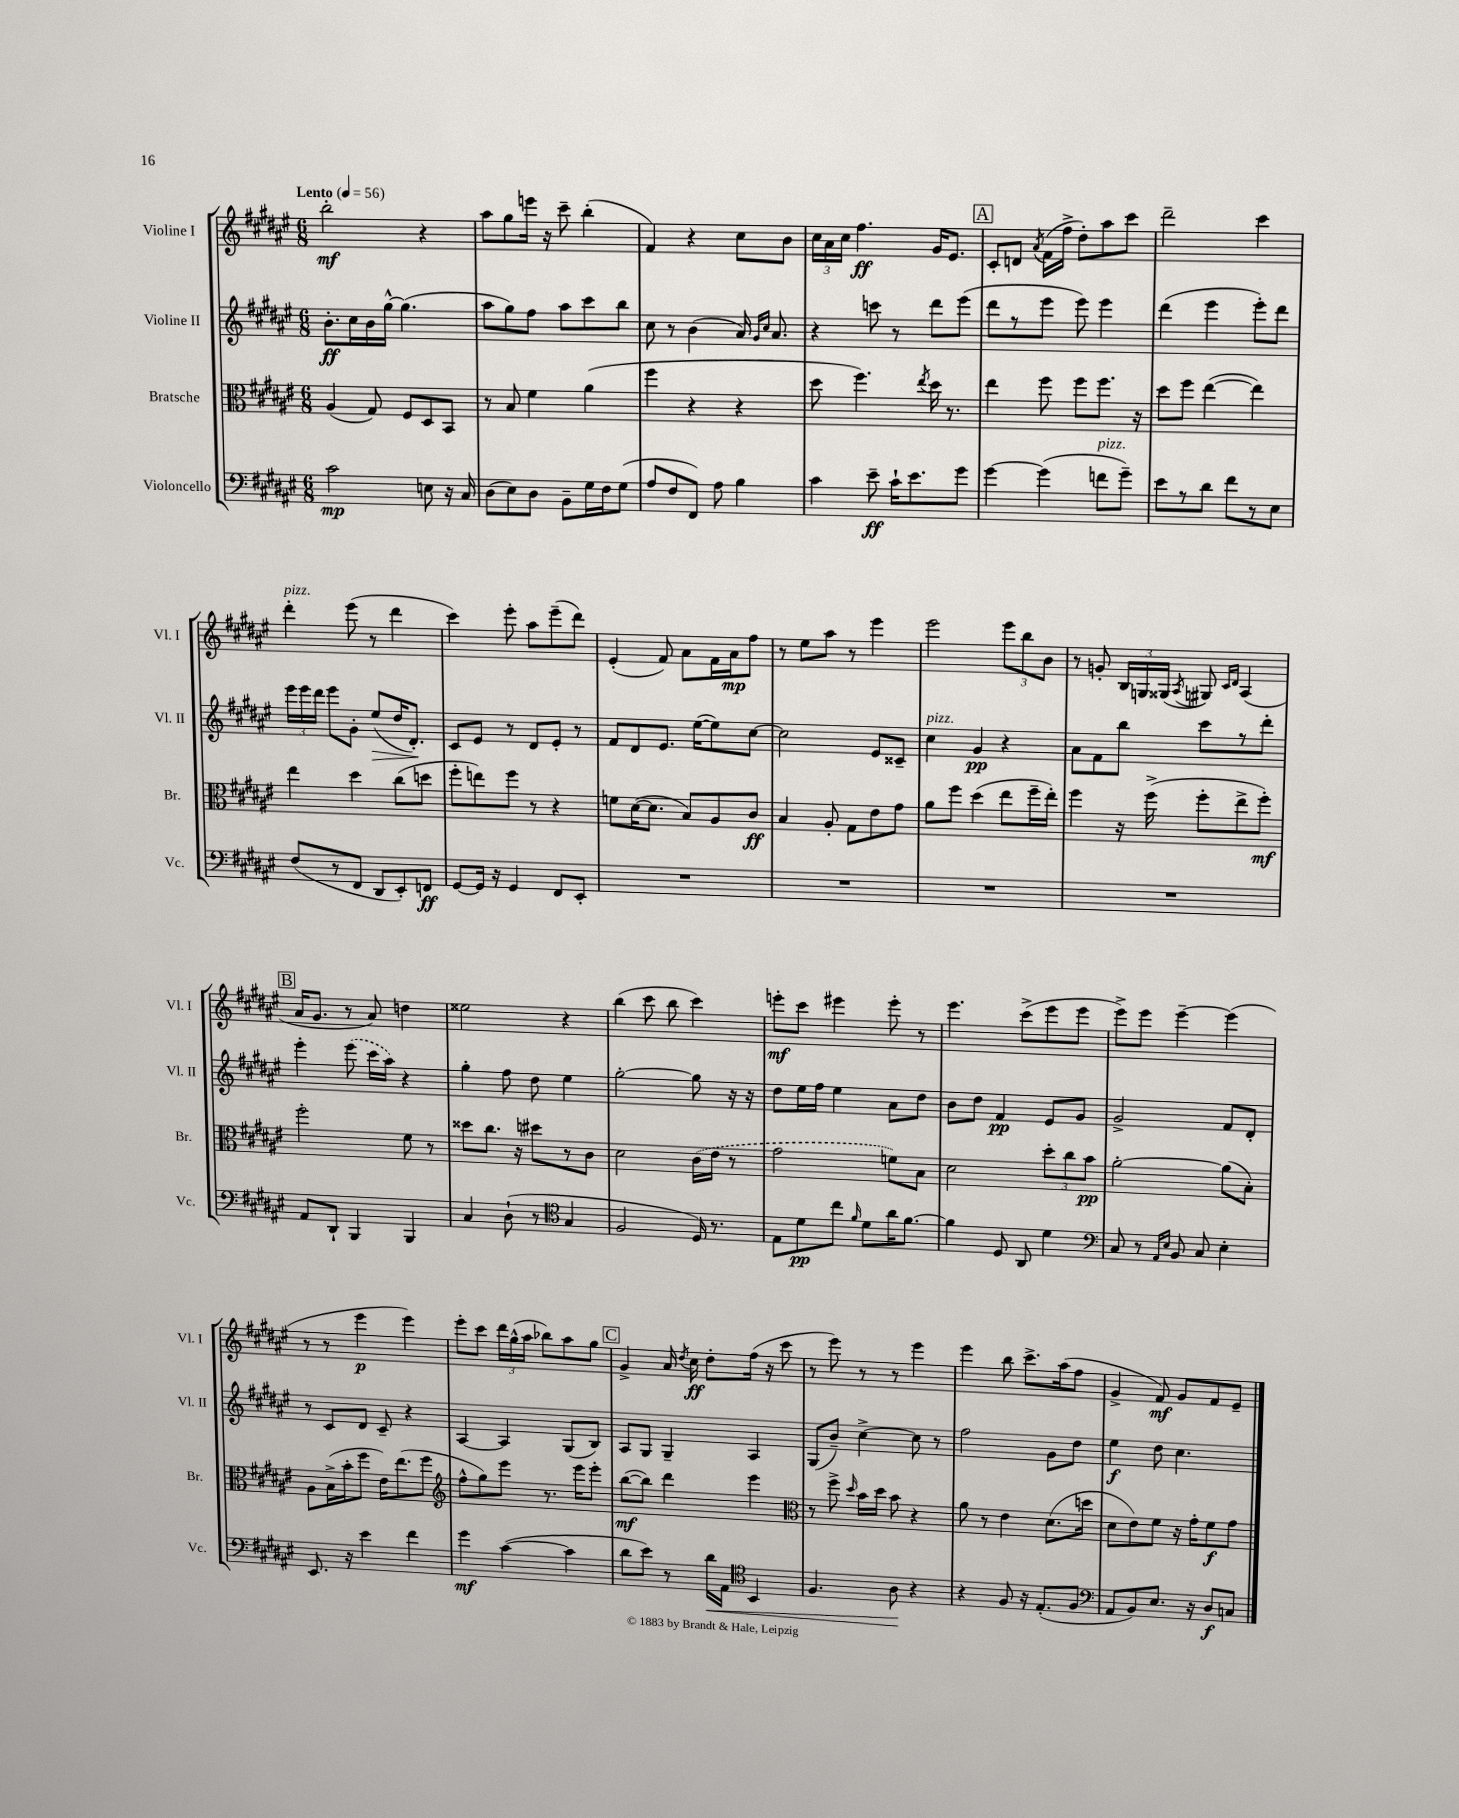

**kern	**kern	**kern	**kern
*staff4	*staff3	*staff2	*staff1
*clefF4	*clefC3	*clefG2	*clefG2
*k[f#c#g#d#a#e#]	*k[f#c#g#d#a#e#]	*k[f#c#g#d#a#e#]	*k[f#c#g#d#a#e#]
*M6/8	*M6/8	*M6/8	*M6/8
*MM56	*MM56	*MM56	*MM56
2c#	(4A#	8.b'	2bb'
.	.	16cc#	.
.	8G#)	16b	.
.	.	[16gg#^^	.
.	8F#	(4.gg#]	.
8E	8D#	.	4r
16r	8BB	.	.
16C#	.	.	.
=	=	=	=
(8D#	8r	8aa#	8aa#
8E#)	8B	8gg#)	8gg#
8D#	4f#	8ff#	16eee
.	.	.	16r
8BB~	.	8aa#	8ccc#~
16G#	(4a#	8ccc#	(4bb'
16F#	.	.	.
(8G#	.	8bb	.
=	=	=	=
8A#	4ff#	8cc#	4f#)
8F#	.	8r	.
8FF#)	4r	(4b	4r
8A#	.	.	.
4B	4r	16a#)	8cc#
.	.	16qqg#	.
.	.	16qqcc#	.
.	.	8.a#	.
.	.	.	8b
=	=	=	=
4c#	8dd#	4r	24cc#
.	.	.	24a#
.	.	.	24cc#
.	4.ff#)	.	4.ff#
8e#~	.	8ccc	.
16c#`	.	8r	.
8.e#	.	.	.
.	8qee#	.	.
.	16dd#	8ddd#	16g#
.	8.r	.	8.e#
8g#	.	(8eee#	.
=	=	=	=
[4g#	4ee#	8ddd#	8c#'
.	.	8r	8d
.	.	.	8qa#
(4g#]	8ff#	8eee#	(16f#
.	.	.	16ff#^
.	8ff#	8eee#)	8dd#')
8f	8.ff#	4eee#	8aa#
8g#~)	.	.	8ccc#
.	16r	.	.
=	=	=	=
8e#	8dd#	(4ddd#	2ddd#~
8r	8ff#	.	.
8d#	([4ee#	4eee#	.
8f#	.	.	.
8r	4ee#])	8eee#')	4ccc#
8E#	.	8ddd#	.
=	=	=	=
(8F#	4ee#	24eee#	4ddd#'
.	.	24eee#	.
.	.	24ddd#	.
8r	.	8eee#	.
8FF#	4dd#	8g#'	(8eee#
8DD#	.	(8ee#	8r
8EE#')	(8cc#	16dd#	4ddd#
.	.	8.d#')	.
8FF	8dd	.	.
=	=	=	=
[8GG#	8ff#'	8c#	4ccc#)
16GG#]	8ee)	8e#	.
16r	.	.	.
4GG#	8ff#	8r	8eee#'
.	8r	8d#	8aa#
8FF#	4r	8e#'	(8eee#~
8EE#'	.	8r	8ddd#)
=	=	=	=
2.r	8f	8f#	(4e#'
.	([16d#	8d#	.
.	8.d#]	.	.
.	.	8.e#	8f#)
.	8B)	.	8a#
.	.	([16ee#	.
.	8A#	8ee#])	16f#
.	.	.	16a#
.	8c#	[8cc#	8ff#
=	=	=	=
2.r	4B	2cc#]	8r
.	.	.	8ee#
.	8A#'	.	8aa#
.	8G#	.	8r
.	8e#	8e#	4eee#
.	8g#	8c##~	.
=	=	=	=
2.r	8a#	4cc#	2eee#
.	8ff#	.	.
.	(4dd#	4g#	.
.	8ee#	4r	12eee#
.	.	.	12bb
.	16ff#~	.	.
.	.	.	12b
.	16ee#')	.	.
=	=	=	=
2.r	4ff#	8a#	8r
.	.	8f#	8g'
.	16r	8bb	24B
.	.	.	24G
.	(16ff#^	.	.
.	.	.	(24G##
.	.	.	8qA#
.	8ff#'	8ccc#	8G#)
.	.	.	16qqc#
.	.	.	16qqd#
.	8ee#^	8r	(4A#
.	8ff#')	8ddd#'	.
=	=	=	=
8AA#	2ff#'	4eee#'	16a#
.	.	.	8.g#
8DD#`	.	.	.
4BBB	.	(8eee#	8r
.	.	16ccc#	8a#)
.	.	16aa#)	.
4BBB	8f#	4r	4dd
.	8r	.	.
=	=	=	=
4C#	8dd##	4gg#'	2ee##
.	8.cc#	.	.
(8D#`	.	8ff#	.
.	16r	.	.
8r	8dd#	8dd#	.
*clefC4	*	*	*
4G#	8r	4ee#	4r
.	8c#	.	.
=	=	=	=
2F#	2d#	[2gg#'	(4bb
.	.	.	8ccc#
.	.	.	8bb
16D#)	(16c#	8gg#]	4ccc#)
8.r	16e#	.	.
.	8r	16r	.
.	.	16r	.
=	=	=	=
8E#	2g#	8dd#	8eee'
8d#	.	16ee#	8ccc#
.	.	16ff#	.
8cc#	.	4ee#	4eee#
16qqf#	.	.	.
8d#	.	.	.
16a#	8f)	8a#	8eee#'
[8.f#	.	.	.
.	8B	8dd#	8r
=	=	=	=
4f#]	2d#	8b	4.eee#
.	.	8dd#	.
8D#	.	4f#	.
8AA#	.	.	(8ccc#^
4d#	12dd#'	8e#	8eee#
.	12cc#	.	.
.	.	8g#	8eee#
.	12b	.	.
=	=	=	=
*clefF4	*	*	*
8C#	[2a#'	2g#^	8eee#^)
8r	.	.	8eee#
16qqAA#	.	.	.
16qqE#	.	.	.
8BB	.	.	[4eee#~
8C#	.	.	.
4E#'	(8a#]	8f#	(4eee#]
.	8B')	8d#'	.
=	=	=	=
8.EE#	8A#	8r	8r
.	(16B^	8c#	8r
16r	16b'	.	.
4e#	8ff#	8d#	4eee#
.	16e#)	8c#~	.
.	(8.ee#	.	.
4f#	.	4r	4eee#)
.	8ff#	.	.
=	=	=	=
*	*clefG2	*	*
4g#	8ff#^^	[4A#	8eee#'
.	8gg#)	.	8ccc#
([4c#	8eee#	4A#]	24ddd#
.	.	.	(24gg#^^
.	.	.	24aa#
.	8.r	.	8bb-)
4c#]	.	(8G#	8aa#
.	16eee#	.	.
.	8eee#'	8B)	8gg#
=	=	=	=
8d#	([8bb	8A#	4g#^
8e#)	8bb])	8G#	.
8r	4ddd#	4G#~	16a#
.	.	.	8qdd#
.	.	.	16cc#
16d#	.	.	8dd#'
16AA#	.	.	.
*clefC4	*	*	*
4BB	4eee#	4A#	(16ff#
.	.	.	16r
.	.	.	8ccc#
=	=	=	=
*	*clefC3	*	*
4.F#	8r	(8G#	8r
.	8ff#^	8b~)	8eee#)
.	16qqdd#	.	.
.	16b	[4cc#^	8r
.	16dd#	.	.
8A#	8b	.	8r
4r	4r	8cc#]	4eee#
.	.	8r	.
=	=	=	=
4r	8a#	2ff#	4eee#
.	8r	.	.
8F#	4e#	.	8bb
16r	.	.	8.ccc#^
(8.E#'	.	.	.
.	(8.d#	8g#	.
.	.	.	(16aa#
8F#	.	8dd#	8ff#
.	16dd	.	.
=	=	=	=
*clefF4	*	*	*
8AA#	8d#	4ee#	4g#^
8BB)	8e#)	.	.
8.E#	8f#	8dd#	8f#)
.	16r	4.cc#	8g#
16r	16g#'	.	.
8D#	8f#	.	8f#
8C	8g#	.	8e#~
==	==	==	==
*-	*-	*-	*-
